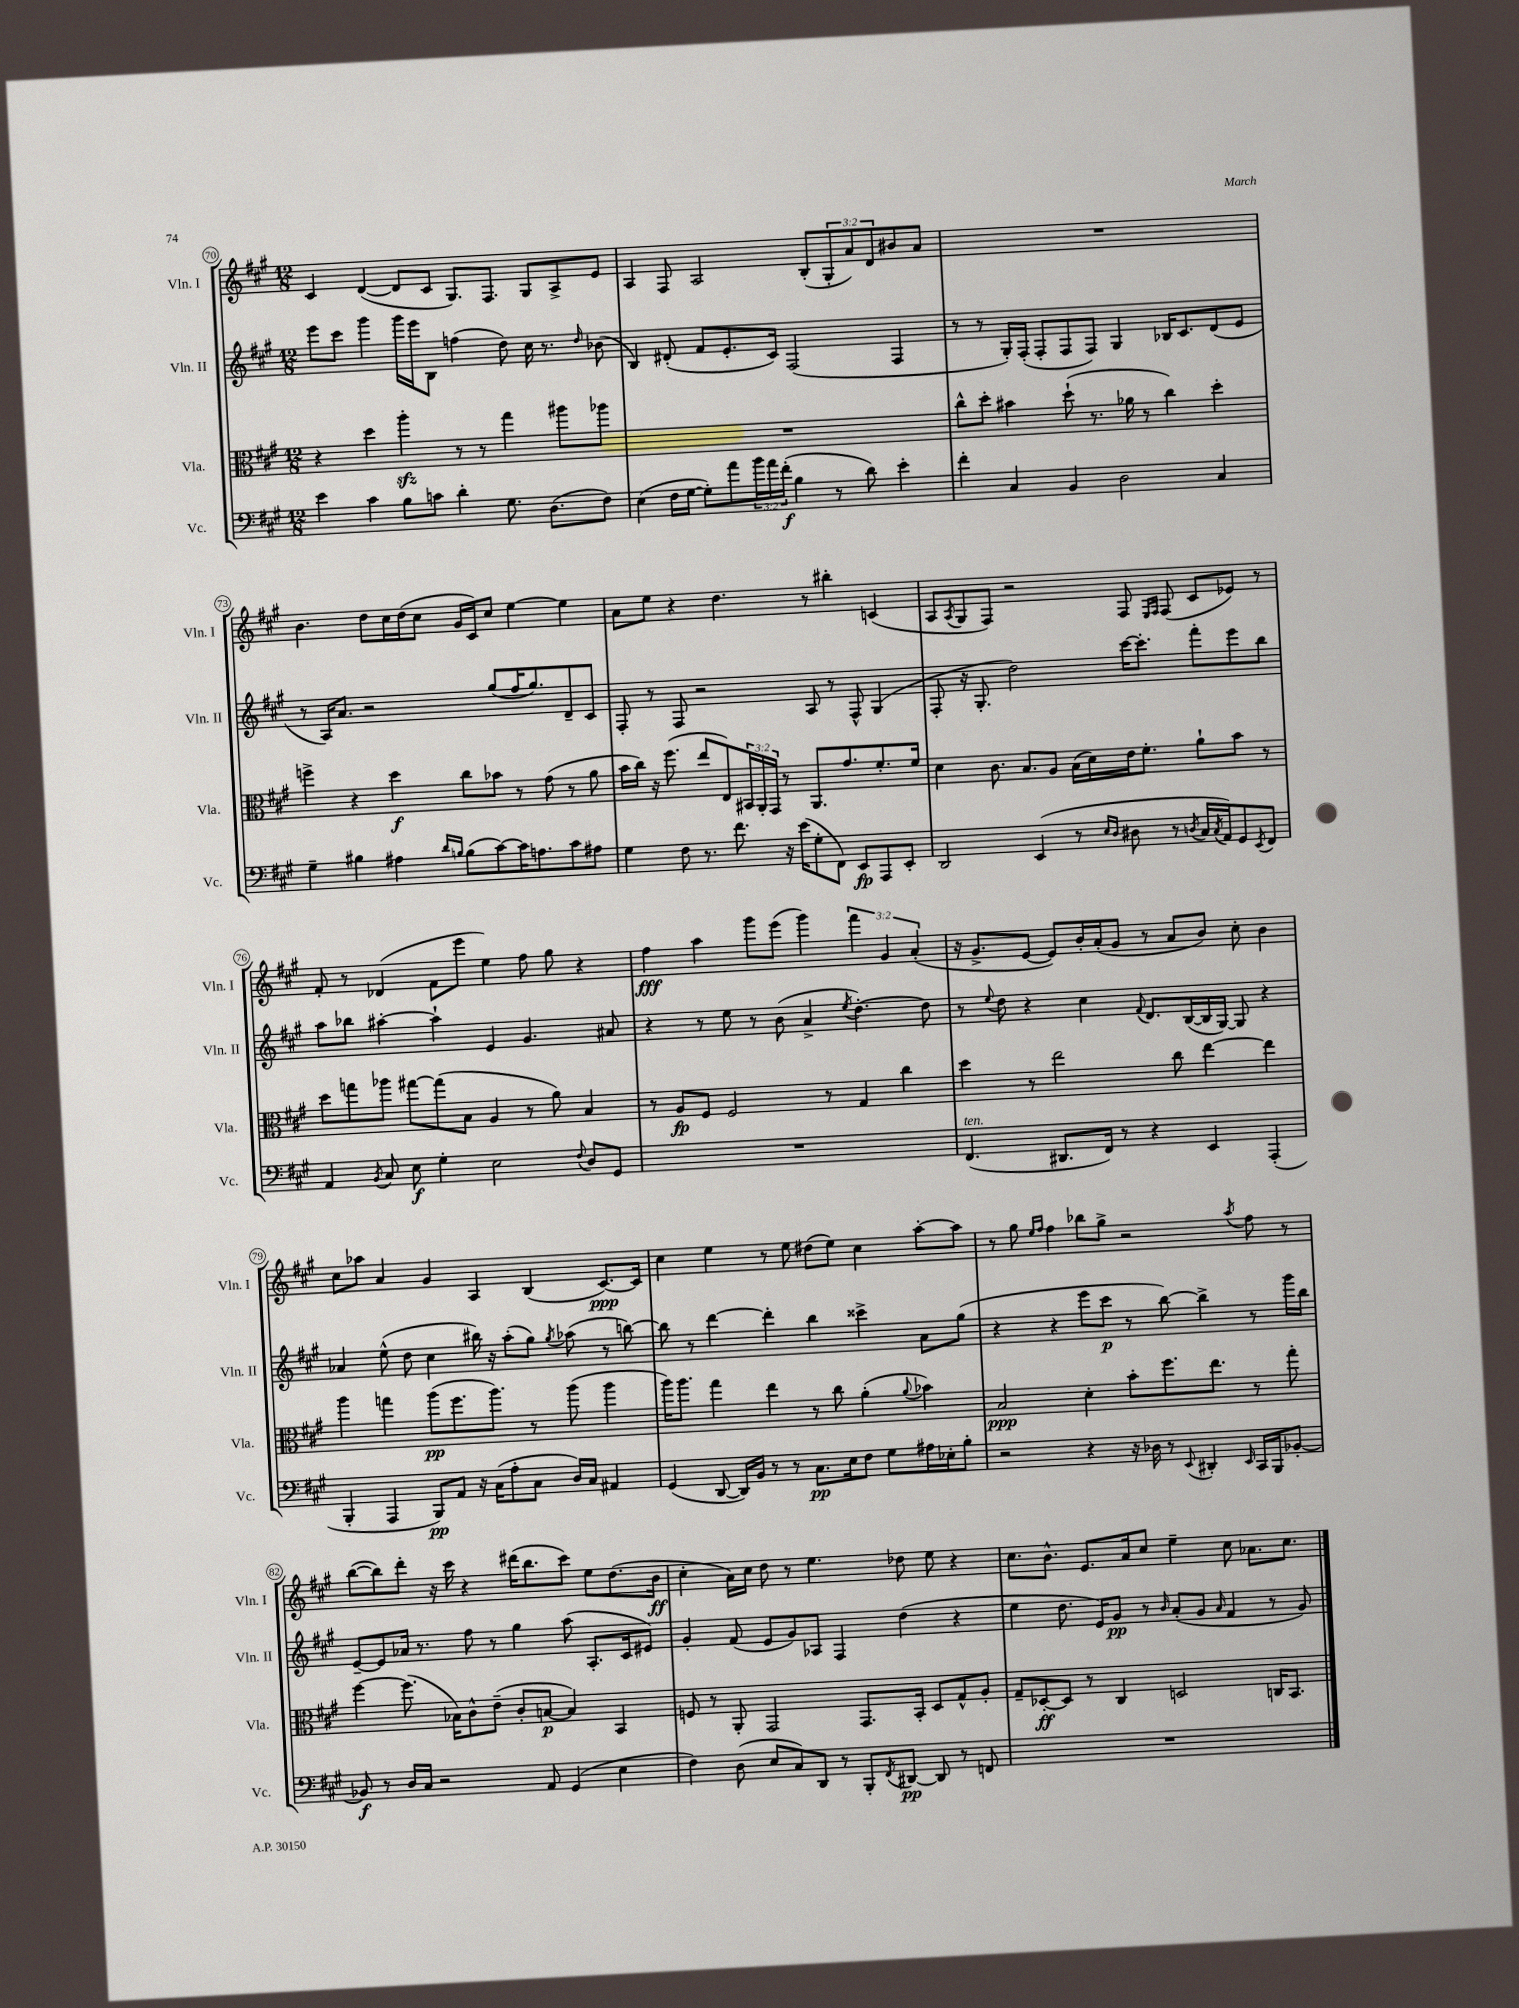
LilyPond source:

<<
\new StaffGroup <<
\new Staff = "s0" \with { instrumentName = "Vln. I" shortInstrumentName = "Vln. I" } {
    \clef treble \key a \major \numericTimeSignature \time 12/8 \override Staff.TupletNumber.text = #tuplet-number::calc-fraction-text
    cis'4 d'4~( d'8 cis'8 gis8.) fis8. gis8 a8-> e'8 |
    a4 fis8 a2 b8-.( \tuplet 3/2 { gis8-. a'8) d'8 } bis'8 a'8 |
    R1. |
    b'4. d''8 cis''16 d''16( cis''8 gis'16 cis'16) cis''8 e''4~ e''4 |
    a'8 e''8 r4 d''4. r8 bis''4-. c'4( |
    a8 \acciaccatura { a8 } gis8 fis8) r2 fis8 \grace { e16 fis16 } fis8( cis'8 ees'8) r8 |
    fis'8-. r8 des'4( fis'8 e'''8 e''4) fis''8 gis''8 r4 |
    fis''4\fff a''4 gis'''8 e'''8( gis'''4) \tuplet 3/2 { fis'''4 gis'4 a'4-.( } |
    r16 gis'8.-> e'8~ e'8) b'16-. a'16-.( gis'8 r8 a'8 b'8) cis''8-. b'4 |
    cis''8 aes''8 a'4 gis'4 a4 b4( cis'8.~\ppp) cis'16 |
    cis''4 e''4 r8 e''8 dis''8( e''8) cis''4 a''8~-. a''8 |
    r8 gis''8 \grace { e''16 fis''16 } fis''4 bes''8 gis''8-> r2 \acciaccatura { a''8 } fis''8 r8 |
    b''8~( b''8) d'''8-. r16 cis'''16 r4 dis'''16( b''8. cis'''8) e''8 d''8.( b'16\ff |
    cis''4-. a'16) cis''16 d''8 r8 e''4. des''8 e''8 r4 |
    cis''8. b'8.-^ e'8. a'16 cis''8 e''4-- cis''8 aes'8. cis''8. \bar "|." |
}
\new Staff = "s1" \with { instrumentName = "Vln. II" shortInstrumentName = "Vln. II" } {
    \clef treble \key a \major \numericTimeSignature \time 12/8
    e'''8 cis'''8 gis'''4 gis'''16 e'''16 b8 f''4( d''8) cis''16 r8. \grace { d''16 } bes'8( |
    b4) dis'8-.( fis'8 e'8.-. cis'16) fis2( fis4 |
    r8 r8 gis16-.) fis16-.( fis8-. fis8 fis8) gis4 bes16 cis'8. d'8( e'8 |
    r8 a16) a'8. r2 gis''8( fis''16 gis''8.) d'8-- cis'8 |
    fis8-. r8 fis8 r2 a8 r8 fis8-^ gis4( |
    fis8-. r16 gis8.-. d''2) cis'''16~ cis'''8.-. fis'''8-. e'''8 b''8 |
    a''8 bes''8 ais''4~-. ais''4-! e'4 gis'4. ais'8 |
    r4 r8 e''8 r8 b'8( a'4-> \acciaccatura { e''8 } d''4.~-.) d''8 |
    r8 \appoggiatura { e''8 } d''8 r4 cis''4 \appoggiatura { fis'8 } d'8. b16~( b16 gis16~) gis8 r4 |
    aes'4 e''8-^( d''8 cis''4 bis''16) r16 a''8-.( gis''8) \acciaccatura { gis''8 } aes''8( r8 b''8~) |
    b''8 r8 d'''4~ d'''4-. b''4 cisis'''4-> a'8 gis''8( |
    r4 r4 e'''8 cis'''8\p r8 b''8~) b''4-> r8 gis'''16 b''16 |
    e'8~-- e'8 aes'16 r8. fis''8 r8 gis''4 a''8( a8.-. cis'16 eis'8) |
    gis'4-. fis'8( e'8 gis'8) aes8 fis4 d''4( r4 |
    e''4 d''8. e'16) gis'8\pp r8 \grace { b'16 } a'8-.( gis'8 \grace { a'16 } fis'4 r8 gis'8) \bar "|." |
}
\new Staff = "s2" \with { instrumentName = "Vla." shortInstrumentName = "Vla." } {
    \clef alto \key a \major \numericTimeSignature \time 12/8 \override Staff.TupletNumber.text = #tuplet-number::calc-fraction-text
    r4 d''4 a''4-.\sfz r8 r8 gis''4 ais''8 aes''8 |
    R1. |
    cis''8-^ d''8-. bis'4 d''8-!( r8. aes'16 r8 cis''4) d''4-. |
    f''4-> r4 d''4\f cis''8 bes'8 r8 gis'8( r8 a'8 |
    b'16 cis''16) r16 fis''8.( e''8 e8) \tuplet 3/2 { bis,16 a,16-. gis,16 } r8 a,8. gis'8. fis'8.-. fis'16 |
    d'4 cis'8. b8. a8 b16( d'16) e'16 fis'8.-. a'8-! b'8 r8 |
    d''8 g''8 aes''8 gis''8~ gis''8( b8 a4 r8 a'8) b4 |
    r8 a8\fp fis8 fis2 r8 gis4 cis''4 |
    d''4 r8 e''2 cis''8 e''4~ e''4 |
    a''4 g''4 a''8\pp( fis''8. a''8.) r8 a''8( a''4 |
    a''16) a''8. gis''4 e''4 r8 cis''8 a'4-.( \appoggiatura { a'8 } bes'4) |
    b2\ppp d'4-. b'8-. fis''8. e''8. r8 gis''8-. |
    fis''4~ fis''8.( bes16) cis'8-^ e'8--( cis'8-. b8~\p b4) b,4 |
    f8 r8 a,8-. gis,2 gis,8. b,16-. d8 gis8-^ a8-. |
    gis8-- des8~-.\ff des8 r8 cis4 d2 c16 b,8. \bar "|." |
}
\new Staff = "s3" \with { instrumentName = "Vc." shortInstrumentName = "Vc." } {
    \clef bass \key a \major \numericTimeSignature \time 12/8 \override Staff.TupletNumber.text = #tuplet-number::calc-fraction-text
    e'4 cis'4 b8 c'8 d'4-. gis8. d8.( fis8) |
    e4( fis16 gis16~ gis8-.) a'8 \tuplet 3/2 { b'16 a'16 fis'16-.\f( } b4 r8 d'8) e'4-. |
    fis'4-. cis4 b,4 d2 cis4 |
    gis4-- bis4 ais4 \grace { d'16 b16 } b8( cis'8~) cis'16 a8. cis'8 ais8 |
    gis4 fis8 r8. fis'8. r16 e'16( gis8-. fis,8) e,8\fp a,,8 e,8-. |
    d,2 e,4( r8 \grace { e16 d16 } dis8 r8 \acciaccatura { d8 } cis16 \acciaccatura { cis8 } a,16) gis,8 \acciaccatura { e,8 } fis,8 |
    a,4 \acciaccatura { b,8 } cis8 e8\f gis4-. e2 \appoggiatura { fis8 } d8 gis,8 |
    R1. |
    fis,4.^\markup { \italic "ten." }( dis,8. fis,16) r8 r4 e,4 a,,4-.( |
    b,,4-. a,,4 b,,8\pp) a,8 r16 cis16( a8-. cis8 d16) cis16 ais,4 |
    gis,4( d,8~ d,16) b,16 r8 r8 cis8.\pp e16 fis8 gis8 ais16 ees16-. b8-. |
    r2 r4 r16 des16 r8 \appoggiatura { e,8 } dis,4-. \grace { e,16 } cis,16 b,,16 bes,8~-. |
    bes,8\f r8 d16 cis16 r2 a,8 gis,4( e4 |
    fis4) d8( e8 cis8) d,8 r8 b,,8-. \acciaccatura { fis,8 } dis,8~\pp dis,8 r8 f,8 |
    R1. \bar "|." |
}
>>
>>
\layout { \context { \Score currentBarNumber = #70 \override BarNumber.stencil = #(make-stencil-circler 0.1 0.3 ly:text-interface::print) } }
